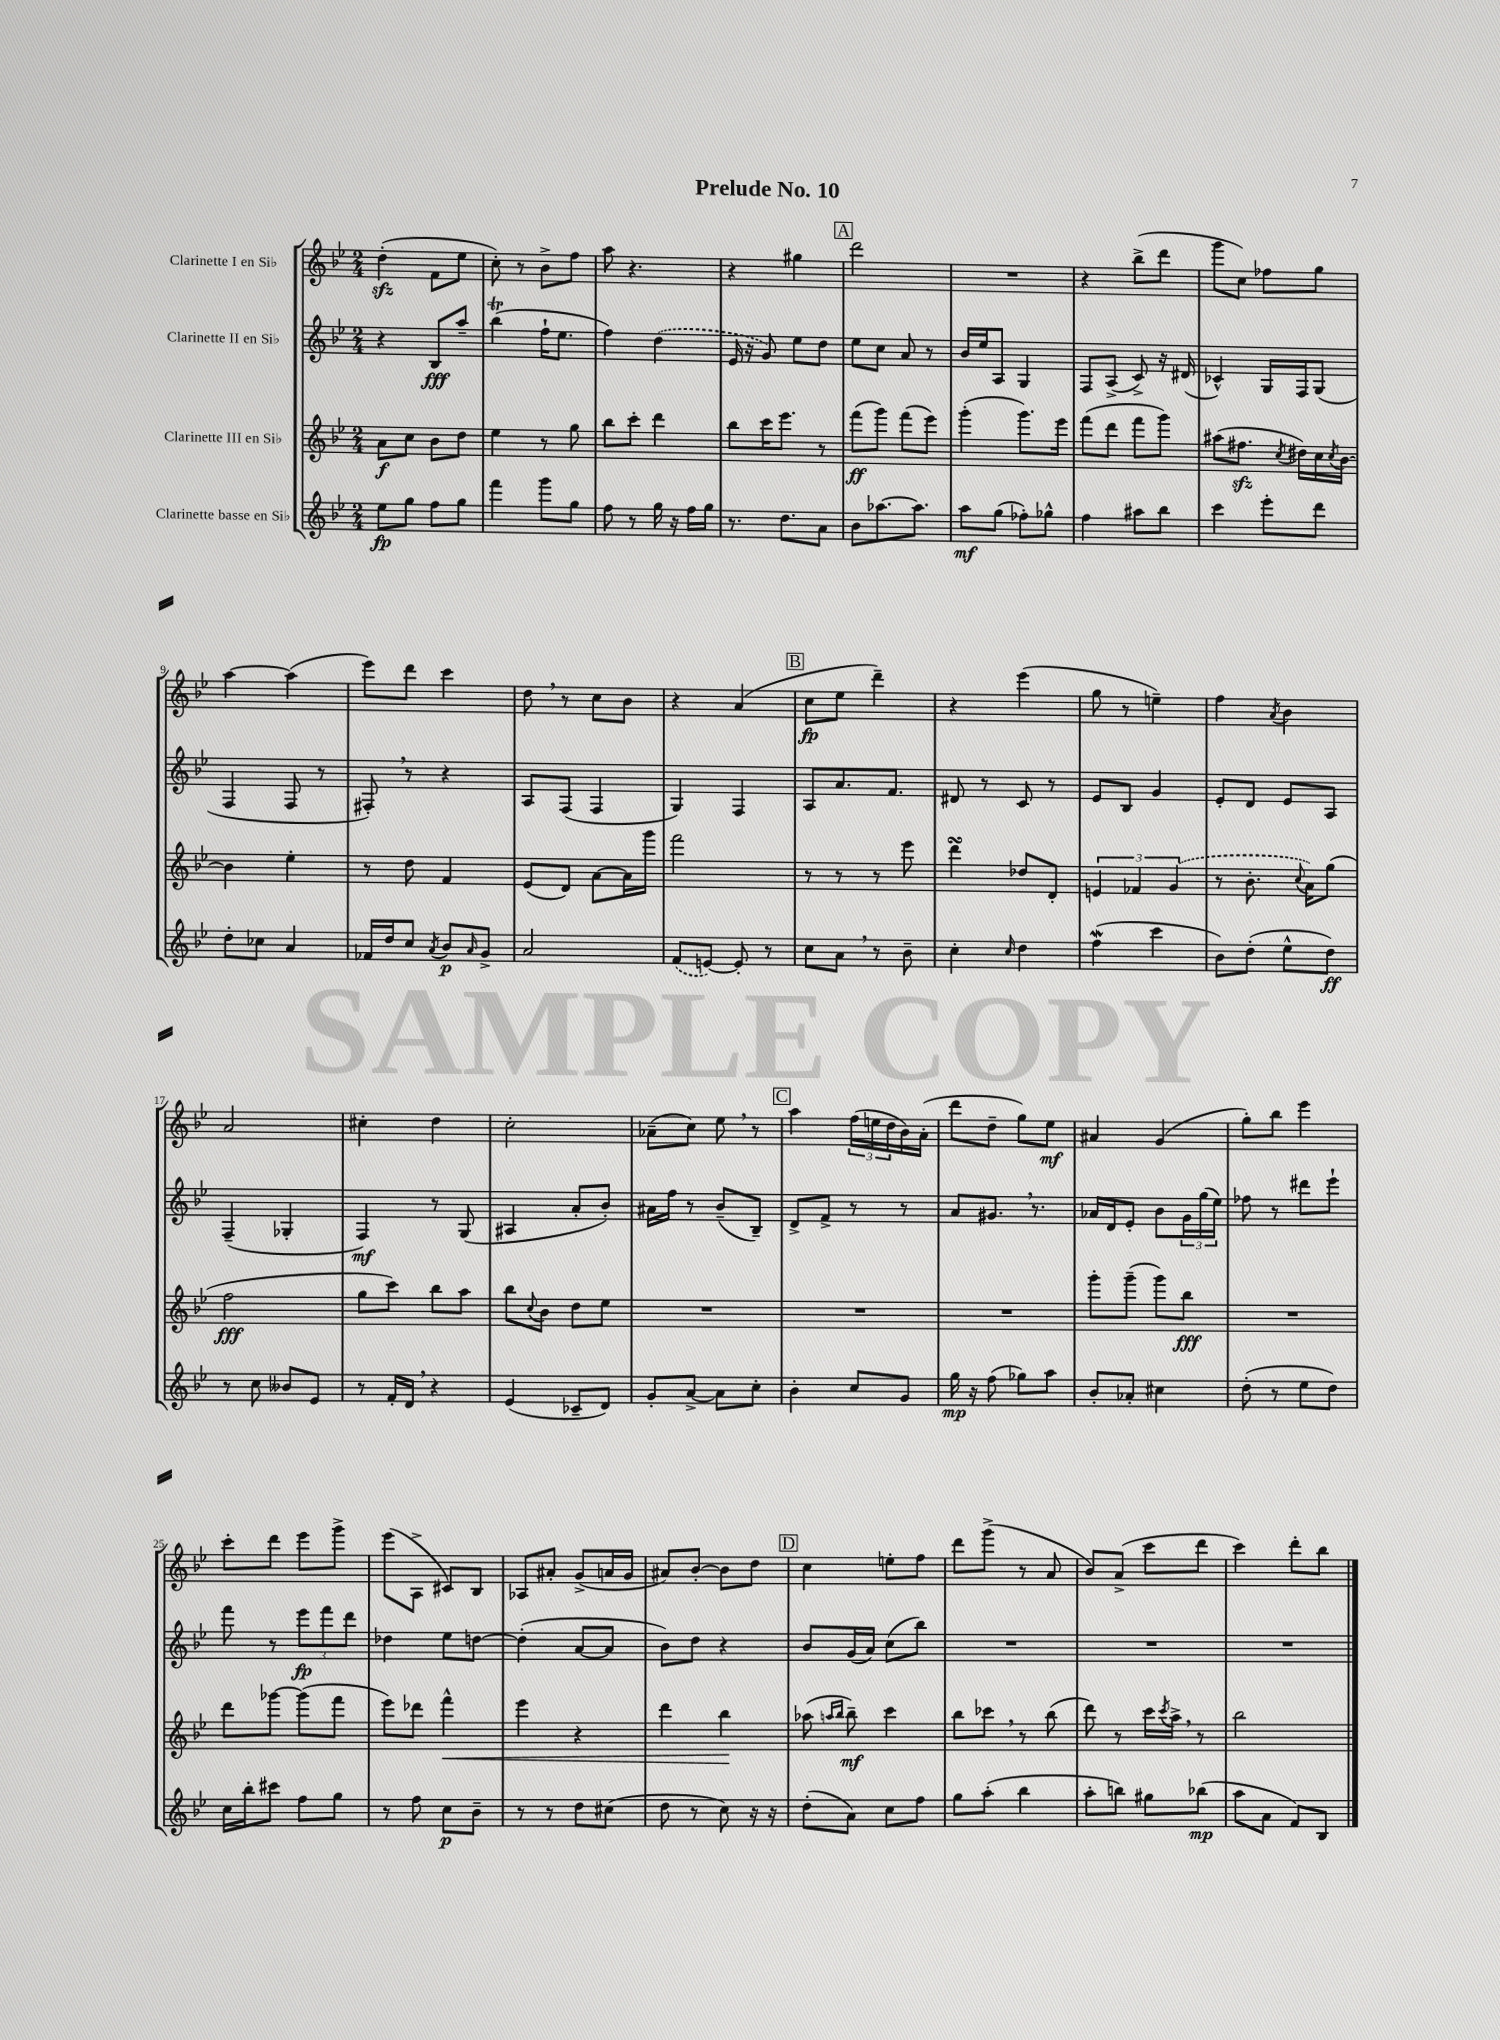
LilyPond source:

\header { title = "Prelude No. 10" }
<<
\new StaffGroup <<
\new Staff = "s0" \with { instrumentName = "Clarinette I en Sib" } {
    \clef treble \key bes \major \numericTimeSignature \time 2/4
    d''4-.\sfz( f'8 ees''8 |
    c''8-.) r8 bes'8-> f''8 |
    a''8 r4. |
    r4 gis''4 |
    \mark \markup { \box "A" } d'''2 |
    R2 |
    r4 bes''8->( d'''8 |
    g'''8 c''8) fes''8 g''8 |
    a''4~ a''4( |
    ees'''8) d'''8 c'''4 |
    d''8 \breathe r8 c''8 bes'8 |
    r4 a'4( |
    \mark \markup { \box "B" } c''8\fp ees''8 d'''4--) |
    r4 ees'''4( |
    g''8 r8 e''4--) |
    f''4 \acciaccatura { a'8 } bes'4 |
    a'2 |
    cis''4-. d''4 |
    c''2-. |
    aes'8--( c''8) ees''8 \breathe r8 |
    \mark \markup { \box "C" } a''4 \tuplet 3/2 { f''16( e''16 d''16 } bes'16) a'16-.( |
    d'''8 d''8-- g''8) ees''8\mf |
    ais'4 g'4( |
    g''8-.) bes''8 ees'''4 |
    c'''8-. d'''8 ees'''8 g'''8-> |
    ees'''8( a8-> cis'8) bes8 |
    aes8 ais'8-. g'8->( a'16 g'16 |
    ais'8) bes'8~-. bes'8 d''8 |
    \mark \markup { \box "D" } c''4 e''8-. f''8 |
    d'''8 g'''8->( r8 a'8 |
    bes'8) a'8->( c'''8 d'''8 |
    c'''4) d'''8-. bes''8 \bar "|." |
}
\new Staff = "s1" \with { instrumentName = "Clarinette II en Sib" } {
    \clef treble \key bes \major \numericTimeSignature \time 2/4
    r4 bes8\fff a''8-- |
    bes''4\trill( f''16-! ees''8. |
    f''4) \once \slurDashed d''4( |
    ees'16 r16 g'8) ees''8 d''8 |
    \mark \markup { \box "A" } ees''8 c''8 a'8 r8 |
    bes'16 ees''16 a8 g4 |
    f8 a8->( c'8->) r16 dis'16( |
    ces'4-^) g16 f16 g8( |
    f4 f8 r8 |
    fis8-.) \breathe r8 r4 |
    a8 f8( f4 |
    g4) f4 |
    \mark \markup { \box "B" } a8 a'8. f'8. |
    dis'8 r8 c'8 r8 |
    ees'8 bes8 g'4 |
    ees'8-. d'8 ees'8 a8 |
    f4--( ges4-. |
    f4\mf) r8 g8( |
    ais4 a'8-. bes'8-.) |
    ais'16 f''16 r8 bes'8--( bes8--) |
    \mark \markup { \box "C" } d'8-> f'8-> r8 r8 |
    a'8 gis'8. \breathe r8. |
    aes'16 d'16 ees'8-. bes'8 \tuplet 3/2 { g'16 g''16( ees''16) } |
    fes''8 r8 dis'''8 ees'''8-! |
    f'''8 r8 \tuplet 3/2 { ees'''8\fp f'''8 d'''8 } |
    des''4 ees''8 d''8~ |
    d''4-.( a'8~ a'8 |
    bes'8) d''8 r4 |
    \mark \markup { \box "D" } bes'8 g'16( a'16) c''8( bes''8) |
    R2 |
    R2 |
    R2 \bar "|." |
}
\new Staff = "s2" \with { instrumentName = "Clarinette III en Sib" } {
    \clef treble \key bes \major \numericTimeSignature \time 2/4
    a'8\f c''8 bes'8 d''8 |
    ees''4 r8 g''8 |
    bes''8 c'''8-. d'''4 |
    bes''8 c'''16 ees'''8. r8 |
    \mark \markup { \box "A" } f'''8\ff( g'''8) f'''8( ees'''8) |
    g'''4-.( g'''8.) ees'''16 |
    f'''8( d'''8 f'''8 g'''8) |
    ais''8( fis''8.\sfz \acciaccatura { c''8 } dis''16) c''16 \acciaccatura { c''8 } bes'16~ |
    bes'4 ees''4-. |
    r8 d''8 f'4 |
    ees'8( d'8) a'8~ a'16 g'''16 |
    f'''2 |
    \mark \markup { \box "B" } r8 r8 r8 ees'''8 |
    d'''4\turn des''8 d'8-. |
    \tuplet 3/2 { e'4 fes'4 \once \slurDashed g'4( } |
    r8 bes'8.-. \appoggiatura { c''8 } a'16) g''8( |
    f''2\fff |
    g''8 c'''8) bes''8 a''8 |
    bes''8 \appoggiatura { c''8 } bes'8 d''8 ees''8 |
    R2 |
    \mark \markup { \box "C" } R2 |
    R2 |
    g'''8-. g'''8--( g'''8) bes''8\fff |
    R2 |
    d'''8 ges'''8~ ges'''8( f'''8 |
    ees'''8) des'''8 f'''4-^\< |
    ees'''4 r4 |
    d'''4 bes''4\! |
    \mark \markup { \box "D" } aes''8( \grace { a''16 bes''16 } bes''8--\mf) c'''4 |
    bes''8 ces'''8 \breathe r8 bes''8( |
    d'''8) r8 c'''16 \acciaccatura { c'''8 } a''16-> \breathe r8 |
    bes''2 \bar "|." |
}
\new Staff = "s3" \with { instrumentName = "Clarinette basse en Sib" } {
    \clef treble \key bes \major \numericTimeSignature \time 2/4
    ees''8\fp g''8 f''8 g''8 |
    f'''4 g'''8 g''8 |
    f''8 r8 g''16 r16 f''16 g''16 |
    r8. d''8. a'8 |
    \mark \markup { \box "A" } bes'8 aes''8.~ aes''8. |
    a''8\mf g''8( fes''8-.) ges''8-^ |
    f''4 ais''8 bes''8 |
    c'''4 ees'''8-. d'''8 |
    d''8-. ces''8 a'4 |
    fes'16 d''16 c''8 \acciaccatura { a'8 } bes'8\p \grace { a'16 } g'8-> |
    a'2 |
    \once \slurDashed f'8( e'8~) e'8-. r8 |
    \mark \markup { \box "B" } c''8 a'8 \breathe r8 bes'8-- |
    c''4-. \grace { c''16 } d''4 |
    f''4\mordent( c'''4 |
    bes'8) d''8-.( ees''8-^ d''8\ff) |
    r8 c''8 beses'8 ees'8 |
    r8 f'16-. d'16 \breathe r4 |
    ees'4( ces'8-- d'8) |
    g'8-. a'8~-> a'8 c''8-. |
    \mark \markup { \box "C" } bes'4-. c''8 g'8 |
    g''16\mp r16 f''8( ges''8) a''8 |
    bes'8-. aes'8-. cis''4 |
    d''8-.( r8 ees''8 d''8) |
    c''16 bes''16-. cis'''8 f''8 g''8 |
    r8 f''8 c''8\p bes'8-- |
    r8 r8 d''8 cis''8( |
    d''8 r8 c''8) r16 r16 |
    \mark \markup { \box "D" } d''8-.( a'8) c''8 f''8 |
    g''8 a''8-.( bes''4 |
    a''8-. b''8) gis''8 bes''8\mp( |
    a''8 a'8 f'8) bes8 \bar "|." |
}
>>
>>
